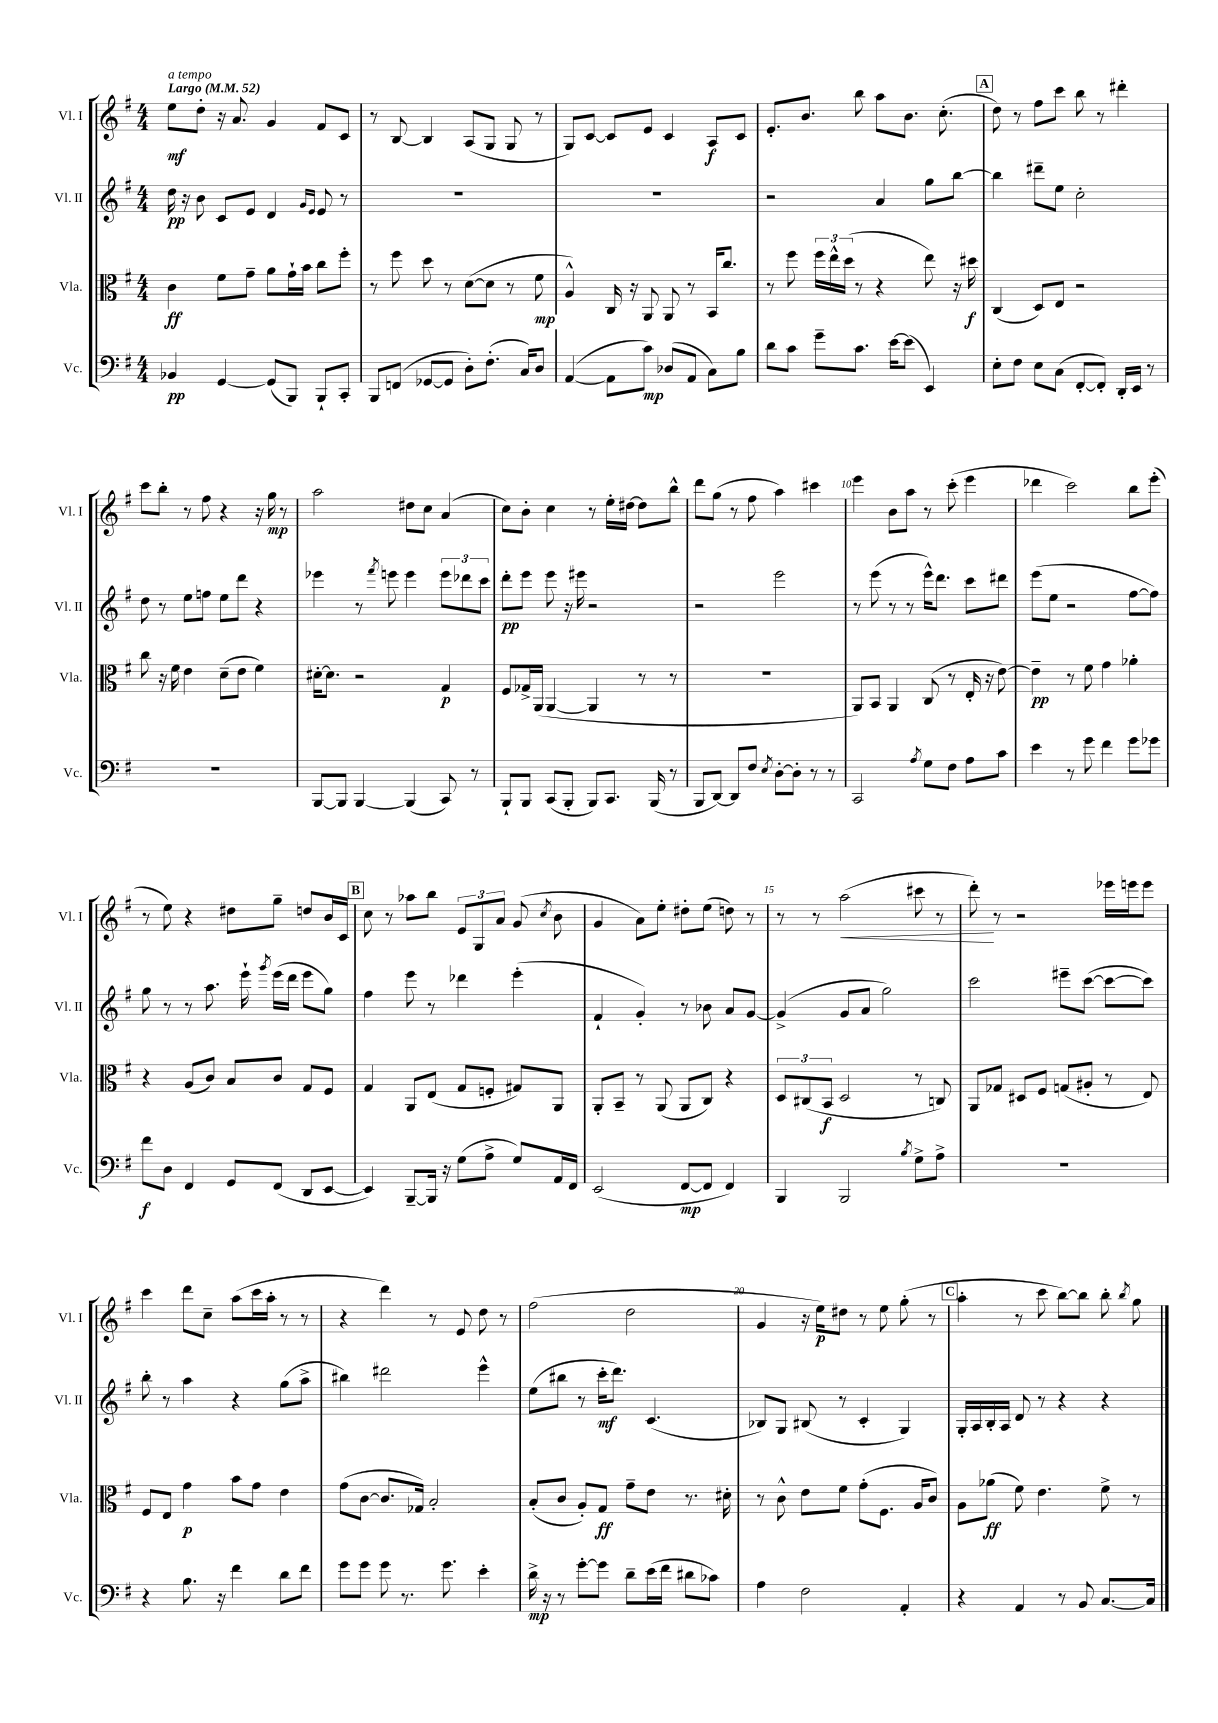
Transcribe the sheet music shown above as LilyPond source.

<<
\new StaffGroup <<
\new Staff = "s0" \with { instrumentName = "Vl. I" shortInstrumentName = "Vl. I" } {
    \clef treble \key g \major \numericTimeSignature \time 4/4 \tempo "Largo" 4 = 52
    \autoBeamOff e''8[\mf^\markup { \italic "a tempo" } d''8]-. r16 a'8. g'4 fis'8[ c'8] |
    r8 b8~ b4 a8[( g8] g8 r8 |
    g8[) c'8]~ c'8[ e'8] c'4 a8[\f c'8] |
    e'8.[-. b'8.] b''8 a''8[ b'8.] c''8.-.( |
    \mark \markup { \box "A" } d''8) r8 fis''8[ c'''8] b''8 r8 dis'''4-. |
    c'''8[ b''8]-. r8 fis''8 r4 r16 g''16\mp r8 |
    a''2 dis''8[ c''8] a'4( |
    c''8[) b'8]-. c''4 r8 e''16[-. dis''16]~ dis''8[ b''8]-^ |
    d'''8[ g''8]( r8 fis''8 a''4) cis'''4 |
    e'''4 b'8[ a''8] r8 c'''8-.( e'''4 |
    des'''4 c'''2) b''8[ e'''8]-.( |
    r8 e''8) r4 dis''8[ g''8]-- d''8[ b'16 c'16] |
    \mark \markup { \box "B" } c''8 r8 aes''8[ b''8] \tuplet 3/2 { e'8[ g8 a'8] } g'8( \acciaccatura { c''8 } b'8 |
    g'4 a'8[) e''8]-. dis''8[-. e''8]( d''8) r8 |
    r8 r8 a''2\<( cis'''8 r8 |
    d'''8-.\!) r8 r2 ees'''16[ e'''16 e'''8] |
    c'''4 d'''8[ c''8]-- a''8[( c'''16 a''16]-. r8 r8 |
    r4 d'''4) r8 e'8 d''8 r8 |
    fis''2( d''2 |
    g'4 r16 e''16[\p) dis''8] r8 e''8 g''8-.( r8 |
    \mark \markup { \box "C" } a''4-. r8 c'''8 b''8[~) b''8] b''8-. \acciaccatura { b''8 } g''8 \bar "|." |
}
\new Staff = "s1" \with { instrumentName = "Vl. II" shortInstrumentName = "Vl. II" } {
    \clef treble \key g \major \numericTimeSignature \time 4/4
    \autoBeamOff d''16\pp r16 b'8 c'8[ e'8] d'4 \grace { g'16[ e'16] } e'8 r8 |
    R1 |
    R1 |
    r2 a'4 g''8[ b''8]~ |
    \mark \markup { \box "A" } b''4 dis'''8[-- e''8] c''2-. |
    d''8 r8 e''8[ f''8] e''8[ d'''8] r4 |
    ees'''4 r8 \acciaccatura { fis'''8 } e'''8 e'''4 \tuplet 3/2 { e'''8[ des'''8 c'''8] } |
    d'''8[-.\pp e'''8] e'''8 r16 eis'''16 r2 |
    r2 e'''2 |
    r8 e'''8( r8 r8 e'''16[-^) d'''8.] c'''8[ dis'''8] |
    e'''8[( e''8] r2 fis''8[~ fis''8]) |
    g''8 r8 r8 a''8. e'''16-! \acciaccatura { g'''8 } e'''16[( d'''16] e'''8[ g''8]) |
    \mark \markup { \box "B" } fis''4 e'''8 r8 des'''4 e'''4-.( |
    fis'4-! g'4-.) r8 bes'8 a'8[ g'8]~ |
    g'4->( g'8[ a'8] g''2) |
    c'''2 eis'''8[-- c'''8]~( c'''8[~ c'''8]) |
    b''8-. r8 a''4 r4 g''8[( a''8]-> |
    bis''4) dis'''2 e'''4-^ |
    e''8[( bis''8] r8 c'''16[-.\mf d'''8.]) c'4.( |
    bes8[) g8] bis8( r8 c'4-. g4) |
    \mark \markup { \box "C" } g16[-. a16 b16-. a16] d'8 r8 r4 r4 \bar "|." |
}
\new Staff = "s2" \with { instrumentName = "Vla." shortInstrumentName = "Vla." } {
    \clef alto \key g \major \numericTimeSignature \time 4/4
    \autoBeamOff c'4\ff fis'8[ g'8]-- a'8[ g'16-! b'16] c''8[ fis''8]-. |
    r8 fis''8 d''8 r8 d'8[~( d'8] r8 fis'8\mp |
    a4-^) c16 r16 a,8 a,8 r8 b,16[ c''8.] |
    r8 fis''8 \tuplet 3/2 { fis''16[ e''16-^ d''16]( } r8 r4 e''8) r16 dis''16\f |
    \mark \markup { \box "A" } c4( d8[) e8] r2 |
    c''8 r16 fis'16 e'4 d'8[--( e'8] fis'4) |
    dis'16[~-. dis'8.] r2 g4\p |
    fis8[ ges16-> a,16]( a,4~ a,4 r8 r8 |
    R1 |
    a,8[) b,8] a,4 c8( r8 e16-. r16 e'8~) |
    e'4--\pp r8 fis'8 g'4 aes'4-. |
    r4 a8[( c'8]) b8[ c'8] g8[ fis8] |
    \mark \markup { \box "B" } g4 a,8[ e8]( g8[ f8]-. gis8[) a,8] |
    a,8[-. b,8]-- r8 a,8( a,8[ c8]) r4 |
    \tuplet 3/2 { d8[ cis8( b,8]\f } d2 r8 c8) |
    a,8[ ges8] dis8[ fis8] g8[( ais8]-. r8 e8) |
    fis8[ e8] g'4\p b'8[ g'8] e'4 |
    g'8[( c'8]~ c'8.[ ges16]) b2-. |
    b8[-.( c'8] a8[-.) g8]\ff g'8[-- e'8] r8. dis'16-. |
    r8 c'8-^ e'8[ fis'8] g'8[-.( fis8.] a16[ c'8]) |
    \mark \markup { \box "C" } a8[ aes'8]\ff( fis'8) e'4. fis'8-> r8 \bar "|." |
}
\new Staff = "s3" \with { instrumentName = "Vc." shortInstrumentName = "Vc." } {
    \clef bass \key g \major \numericTimeSignature \time 4/4
    \autoBeamOff bes,4\pp g,4~ g,8[( b,,8]) b,,8[-! c,8]-. |
    b,,8[ f,8]( ges,8[~ ges,8] d8[-.) fis8.]-.( c16[) d8] |
    a,4~( a,8[ c'8]\mp) des8[( a,8] c8[) b8] |
    d'8[ c'8] g'8[-- c'8.] e'16[~ e'8]( e,4) |
    \mark \markup { \box "A" } e8[-. fis8] e8[ c8]( fis,8[~-. fis,8]-.) d,16[-. e,16] r8 |
    R1 |
    b,,8[~ b,,8] b,,4~ b,,4( c,8) r8 |
    b,,8[-! b,,8] c,8[( b,,8]-. b,,8[) c,8.] b,,16( r8 |
    b,,8[ d,8]~) d,8[ fis8] \acciaccatura { e8 } d8[~-. d8]-. r8 r8 |
    c,2 \acciaccatura { a8 } g8[ fis8] a8[ c'8] |
    e'4 r8 g'8 fis'4 g'8[ ges'8] |
    fis'8[\f d8] fis,4 g,8[ fis,8]( d,8[ e,8]~ |
    \mark \markup { \box "B" } e,4) b,,8[~-- b,,16] r16 g8[( a8]-> g8[) a,16 fis,16] |
    e,2( fis,8[~\mp fis,8] fis,4) |
    b,,4 b,,2 \acciaccatura { b8 } g8[-> a8]-> |
    R1 |
    r4 b8. r16 fis'4 d'8[ fis'8] |
    g'8[ g'8] g'8 r8. g'8. e'4-. |
    d'16->\mp r16 r8 g'8[~-. g'8] d'8[-- e'16( fis'16] dis'8[ ces'8]) |
    a4 fis2 a,4-. |
    \mark \markup { \box "C" } r4 a,4 r8 b,8 c8.[~ c16] \bar "|." |
}
>>
>>
\layout { \context { \Score \override BarNumber.break-visibility = ##(#f #t #t) barNumberVisibility = #(every-nth-bar-number-visible 5) } }
